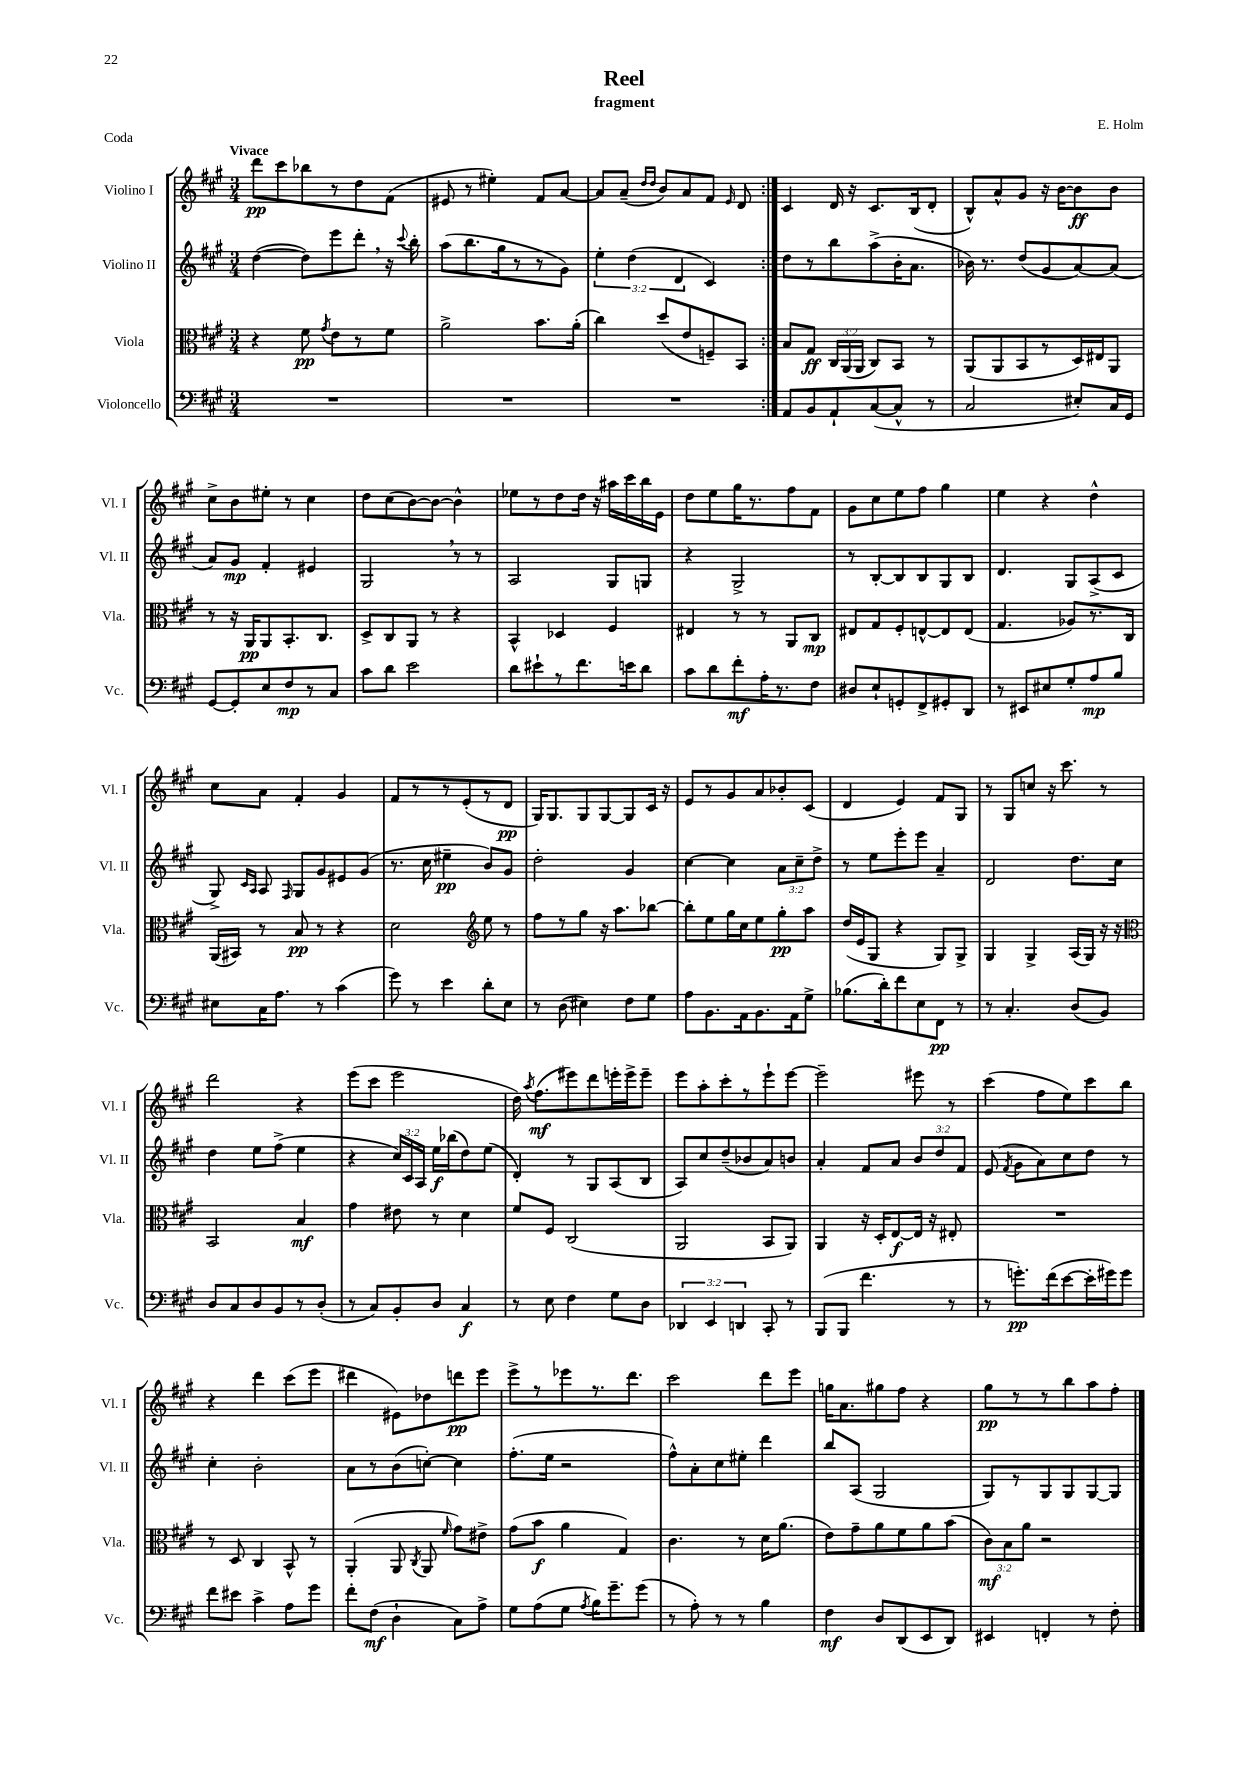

**kern	**kern	**kern	**kern
*staff4	*staff3	*staff2	*staff1
*clefF4	*clefC3	*clefG2	*clefG2
*k[f#c#g#]	*k[f#c#g#]	*k[f#c#g#]	*k[f#c#g#]
*M3/4	*M3/4	*M3/4	*M3/4
2.r	4r	([4dd	8ddd
.	.	.	8ccc#
.	8f#	8dd])	8bb-
.	8qg#	.	.
.	8e	8eee	8r
.	8r	8ddd'	8dd
.	8f#	16r	(8f#
.	.	8qqccc#	.
.	.	16bb'	.
=	=	=	=
2.r	2a^	(8aa	8e#
.	.	8.bb	8r
.	.	.	4ee#')
.	.	16gg#	.
.	.	8r	.
.	8.b	8r	8f#
.	.	8g#)	[8a
.	(16a'	.	.
=	=	=	=
2.r	4cc#)	6ee'	8a]
.	.	.	(8a~
.	.	(6dd	.
.	.	.	16qqdd
.	.	.	16qqdd
.	(8dd	.	8b)
.	.	6d	.
.	8e	.	8a
.	8F~)	4c#)	8f#
.	.	.	16qqe
.	8BB	.	8d
=:|!	=:|!	=:|!	=:|!
8AA	8B	8dd	4c#
8BB	8G#	8r	.
8AA`	24C#	8bb	16d
.	(24AA	.	.
.	.	.	16r
.	24AA	.	.
([8C#	8C#)	(8aa^	8.c#
8C#^^]	8BB	16b'	.
.	.	8.a	(16B
8r	8r	.	8d'
=	=	=	=
2C#	(8AA	16b-)	8B^^)
.	.	8.r	.
.	8AA	.	8a^^
.	8BB	(8dd	8g#
.	8r	8g#	16r
.	.	.	[16b
8E#')	16D)	[8a)	8b]
.	16E#	.	.
16C#	8AA	(8a]	8b
16GG#	.	.	.
=	=	=	=
[8GG#	8r	8a)	8cc#^
8GG#']	16r	8g#	8b
.	16AA	.	.
8E	8AA	4f#'	8ee#'
8F#	8.BB'	.	8r
8r	.	4e#	4cc#
.	8.C#	.	.
8C#	.	.	.
=	=	=	=
8c#	8D^	2G#	8dd
8d	8C#	.	(8cc#
2e	8AA	.	[8b)
.	8r	.	8b_
.	4r	8r	4b^^]
.	.	8r	.
=	=	=	=
8d	4BB^^	2A	8ee-
8e#`	.	.	8r
8r	4D-	.	8dd
8.f#	.	.	16dd
.	.	.	16r
.	4F#	8G#	16aa#
16e	.	.	16ccc#
8d	.	8G	16bb
.	.	.	16e
=	=	=	=
8c#	4E#	4r	8dd
8d	.	.	8ee
8f#'	8r	2G#^	16gg#
.	.	.	8.r
16A'	8r	.	.
8.r	.	.	.
.	8AA	.	8ff#
8F#	8C#	.	8f#
=	=	=	=
8D#	8E#	8r	8g#
8E`	8G#	[8B'	8cc#
8GG'	8F#'	8B]	8ee
8FF#^	[8E^^	8B	8ff#
8GG#'	8E]	8G#	4gg#
8DD	(8E	8B	.
=	=	=	=
8r	4.G#	4.d	4ee
8EE#	.	.	.
8E#	.	.	4r
8G#'	8A-)	8G#	.
8A	8.r	(8A^	4dd^^
8B	.	8c#	.
.	16C#	.	.
=	=	=	=
8E#	(16AA	8G#^)	8cc#
.	16BB#)	.	.
.	.	16qqc#	.
.	.	16qqA	.
16C#	8r	8A	8a
8.A	.	.	.
.	.	16qqF#	.
.	8B	8G#	4f#'
8r	8r	8g#	.
(4c#	4r	8e#	4g#
.	.	(8g#	.
=	=	=	=
8g#)	2d	8.r	8f#
8r	.	.	8r
.	.	16cc#	.
4e	.	4ee#~	8r
.	.	.	(8e'
*	*clefG2	*	*
8d'	8ee	8b)	8r
8E	8r	8g#	8d
=	=	=	=
8r	8ff#	2dd'	16G#)
.	.	.	8.G#
(8D	8r	.	.
4E#)	8gg#	.	8G#
.	16r	.	[8G#
.	8.aa	.	.
8F#	.	4g#	8G#]
8G#	[8bb-	.	16c#
.	.	.	16r
=	=	=	=
8A	8bb-']	[4cc#	8e
8.BB	8ee	.	8r
.	16gg#	4cc#]	8g#
16AA	16cc#	.	.
8.BB	8ee	.	8a
.	8gg#'	12a	8b-'
16AA	.	.	.
.	.	12cc#~	.
8G#^	8aa	.	(8c#
.	.	12dd^	.
=	=	=	=
(8.B-	(16dd	8r	4d
.	16e	.	.
.	8G#	8ee	.
16d')	.	.	.
8f#	4r	8eee'	4e)
8E	.	8eee	.
8FF#	8G#)	4a~	8f#
8r	8G#^	.	8G#
=	=	=	=
8r	4G#	2d	8r
4.C#'	.	.	8G#
.	4G#^	.	8cc
.	.	.	16r
.	.	.	8.ccc#
(8D	(16A	8.dd	.
.	16G#)	.	.
8BB)	16r	.	8r
.	16r	16cc#	.
=	=	=	=
*	*clefC3	*	*
8D	2BB	4dd	2ddd
8C#	.	.	.
8D	.	8ee	.
8BB	.	(8ff#^	.
8r	4B	4ee	4r
(8D'	.	.	.
=	=	=	=
8r	4g#	4r	(8eee
8C#)	.	.	8ccc#
8BB'	8e#	24cc#)	2eee
.	.	24c#	.
.	.	24A	.
8D	8r	16ee	.
.	.	(16bb-	.
4C#	4d	8dd)	.
.	.	(8ee	.
=	=	=	=
8r	8f#	4d')	16dd)
.	.	.	8qaa
.	.	.	(8.ff#
8E	8F#	.	.
4F#	(2C#	8r	8eee#)
.	.	8G#	8ddd
8G#	.	(8A	16eee'
.	.	.	16eee^
8D	.	8B	8eee~
=	=	=	=
6DD-	2AA	8A)	8eee
.	.	8cc#	8aa'
6EE	.	.	.
.	.	(8dd~	8ccc#'
6DD	.	.	.
.	.	8b-	8r
8CC#'	8BB	8a)	8eee`
8r	8AA)	8b	[8eee
=	=	=	=
(8BBB	4AA	4a'	2eee~]
8BBB	.	.	.
4.f#	16r	8f#	.
.	16D'	.	.
.	[8E	8a	.
.	16E]	12b	8eee#
.	16r	.	.
.	.	12dd	.
8r	8E#'	.	8r
.	.	12f#	.
=	=	=	=
8r	2.r	(8e	(4ccc#
.	.	8qf#	.
8.g')	.	8g#	.
.	.	8a)	8ff#
(16f#	.	.	.
[8e	.	8cc#	8ee)
16e']	.	8dd	8ccc#
16g#)	.	.	.
8g#	.	8r	8bb
=	=	=	=
8f#	8r	4cc#'	4r
8e#	8D	.	.
4c#^	4C#	2b'	4ddd
8A	8BB^^	.	(8ccc#
8g#	8r	.	8eee
=	=	=	=
8f#'	(4AA'	8a	4ddd#
(8F#	.	8r	.
4D`	8AA	(8b	8e#)
.	8qC#	.	.
.	8AA	[8cc')	8dd-
.	16qqf#	.	.
8C#)	8g#)	4cc]	8ddd
8A^	8e#^	.	8eee
=	=	=	=
8G#	(8g#	(8.ff#'	8eee^
(8A	8b	.	8r
.	.	16ee	.
8G#	4a	2r	8eee-
8qA	.	.	.
16B)	.	.	8.r
8.g#~	.	.	.
.	4G#)	.	.
.	.	.	8.ddd
(8g#	.	.	.
=	=	=	=
8r	4.c#	8ff#^^)	2ccc#
8A')	.	8a'	.
8r	.	8cc#	.
8r	8r	8ee#'	.
4B	16d	4ddd	8ddd
.	(8.a	.	.
.	.	.	8eee
=	=	=	=
4F#	8e)	8bb	16gg
.	.	.	8.a
.	8g#~	(8A	.
8D	8a	2G#	8gg#
(8DD	8f#	.	8ff#
8EE	8a	.	4r
8DD)	(8b	.	.
=	=	=	=
4EE#	12c#)	8G#)	8gg#
.	12B	.	.
.	.	8r	8r
.	12a	.	.
4FF'	2r	8G#	8r
.	.	8G#	8bb
8r	.	[8G#	8aa
8F#'	.	8G#]	8ff#'
==	==	==	==
*-	*-	*-	*-
